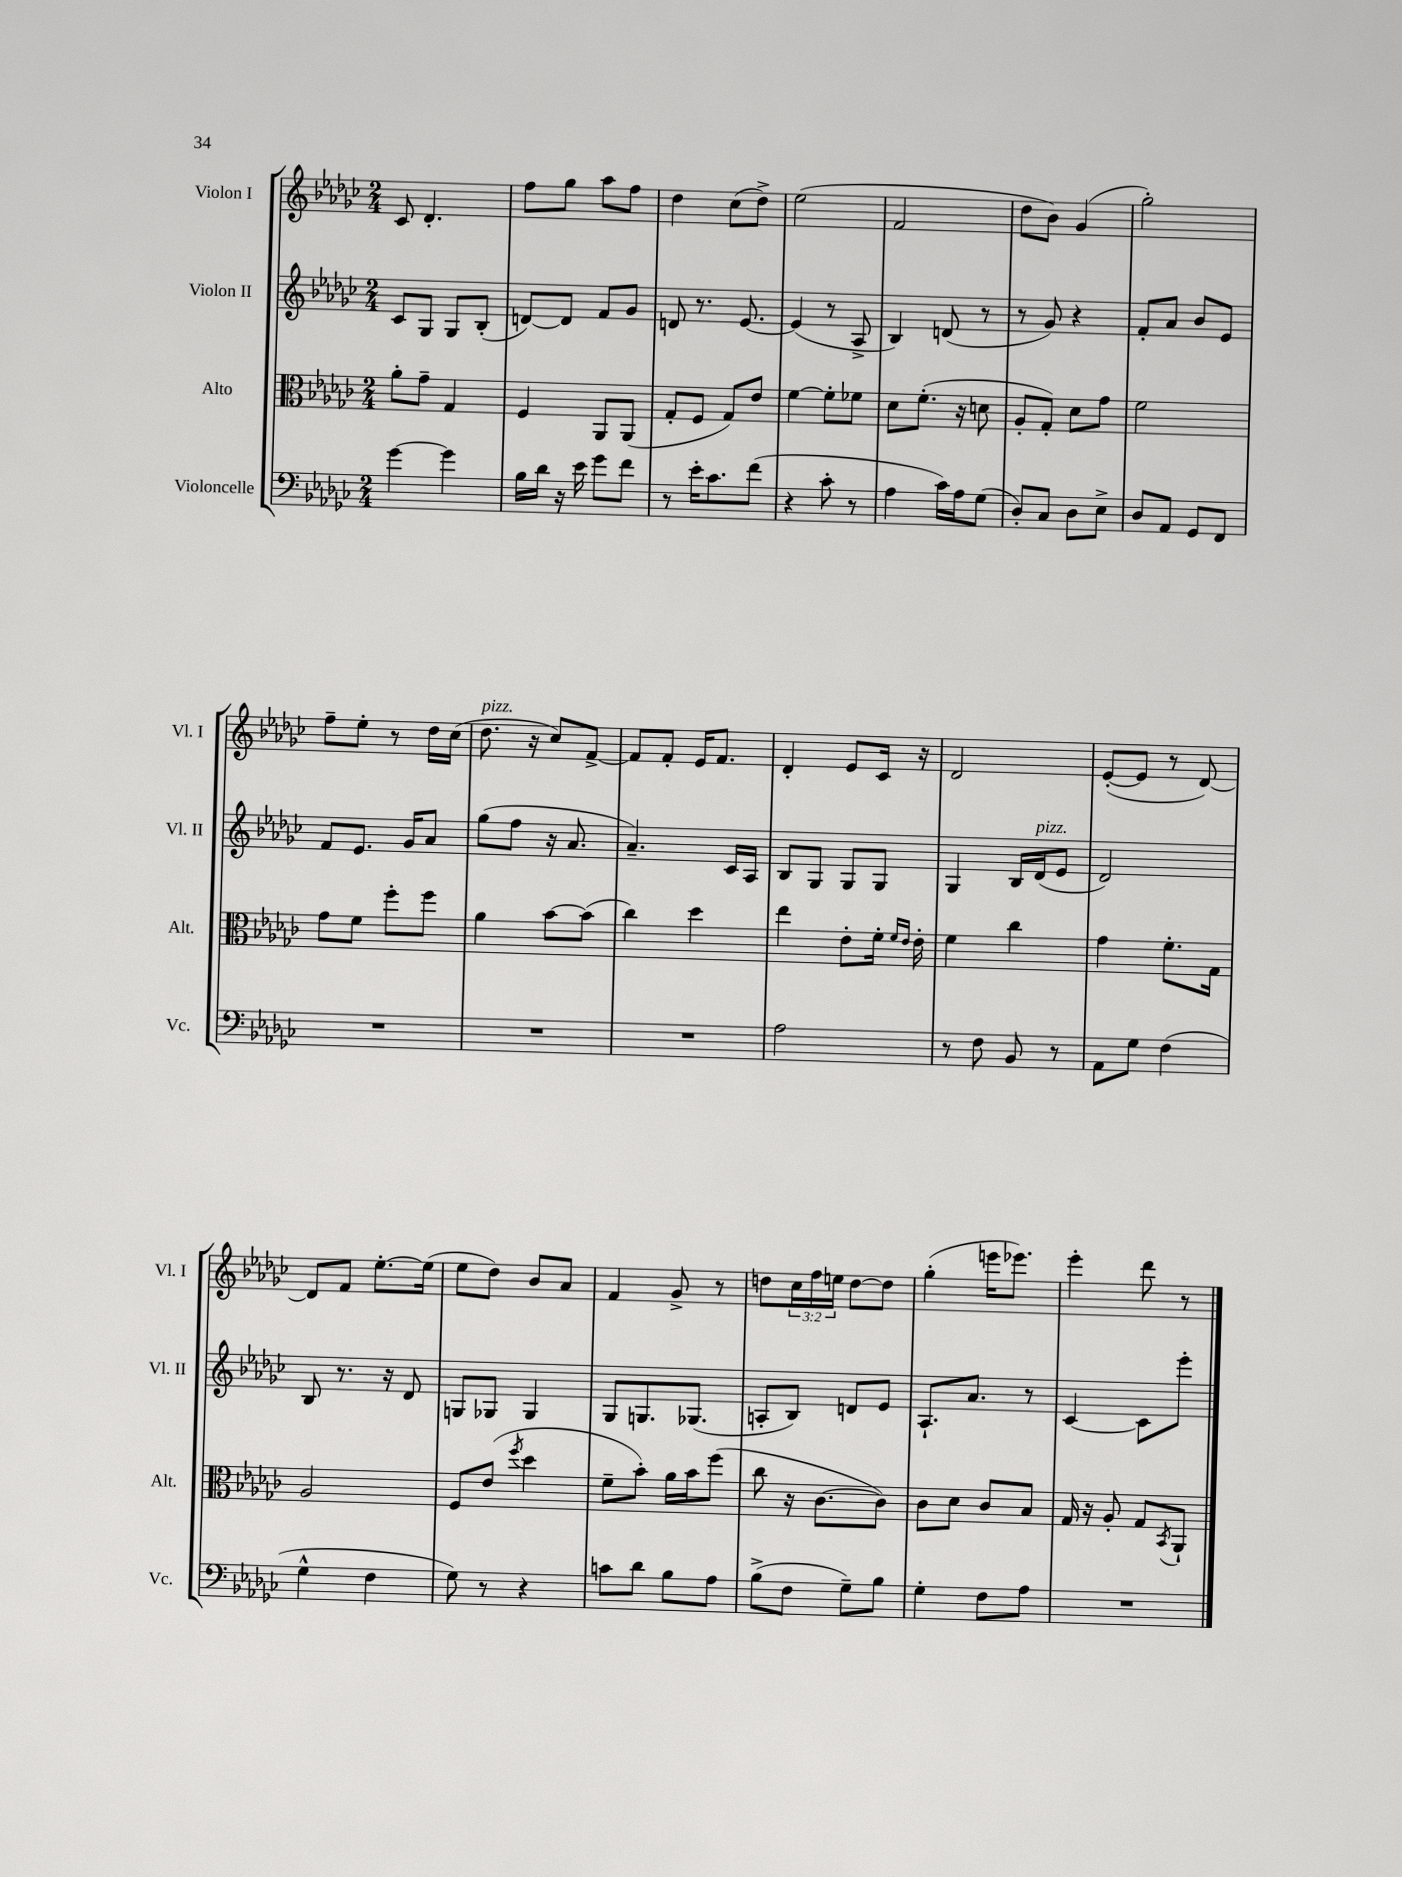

**kern	**kern	**kern	**kern
*part4	*part3	*part2	*part1
*staff4	*staff3	*staff2	*staff1
*I"Violoncelle	*I"Alto	*I"Violon II	*I"Violon I
*I'Vc.	*I'Alt.	*I'Vl. II	*I'Vl. I
*clefF4	*clefC3	*clefG2	*clefG2
*k[b-e-a-d-g-c-]	*k[b-e-a-d-g-c-]	*k[b-e-a-d-g-c-]	*k[b-e-a-d-g-c-]
*M2/4	*M2/4	*M2/4	*M2/4
=10	=10	=10	=10
[4g-\	8a-'\L	8c-/L	8c-/
.	8g-~\J	8G-/J	4.d-'/
4g-\]	4G-/	8G-/L	.
.	.	(8B-'/J	.
=11	=11	=11	=11
16B-\LL	4F/	[8dn/L)	8ff\L
16d-\JJ	.	.	.
16r	.	8d/J]	8gg-\J
16e-\	.	.	.
8g-\L	8AA-/L	8f/L	8aa-\L
8f\J	(8AA-/J	8g-/J	8ff\J
=12	=12	=12	=12
8r	8G-'/L	8dn/	4dd-\
16e-'\KL	8F/J	8.r	.
8.c-\	.	.	.
.	8G-/L)	.	(8cc-\L
.	.	[8.e-/	.
(8f\J	8e-/J	.	8dd-^\J)
=13	=13	=13	=13
4r	[4f\	(4e-/]	(2ee-\
8c-'\	8f'\L]	8r	.
8r	8f-X\J	8A-^/	.
=14	=14	=14	=14
4A-\	8d-\L	4B-/)	2f/
.	(8.f'\J	.	.
16c-\LL)	.	(8dn/	.
16A-\J	16r	.	.
(8G-\J	8dn\	8r	.
=15	=15	=15	=15
8D-'/L)	8A-'/L	8r	8dd-\L
8C-/J	8G-'/J)	8g-/)	8b-\J)
8D-\L	8d-\L	4r	(4g-/
8E-^\J	8g-\J	.	.
=16	=16	=16	=16
8D-/L	2f\	8f'/L	2gg-'\)
8AA-/J	.	8a-/J	.
8GG-/L	.	8b-/L	.
8FF/J	.	8e-/J	.
!!LO:LB:g=z
=17	=17	=17	=17
2r	8g-\L	8f/L	8ff~\L
.	8f\J	8.e-/J	8ee-'\J
.	8ff'\L	.	8r
.	.	16g-/KL	.
.	8ff\J	8a-/J	16dd-\LL
.	.	.	(16cc-\JJ
=18	=18	=18	=18
!	!	!	!LO:TX:a:i:t=pizz.
2r	4a-\	(8gg-\L	8.dd-\
.	.	8ff\J	.
.	.	.	16r
.	[8b-\L	16r	8cc-/L)
.	.	8.a-/	.
.	(8b-\J]	.	[8f^/J
=19	=19	=19	=19
2r	4cc-\)	4.a-~/)	8f/L]
.	.	.	8f'/J
.	4dd-\	.	16e-/KL
.	.	.	8.f/J
.	.	16c-/LL	.
.	.	16A-/JJ	.
=20	=20	=20	=20
2A-\	4ee-\	8B-/L	4d-'/
.	.	8G-/J	.
.	8e-'\L	8G-/L	8e-/L
.	16f'\Jk	8G-/J	16c-/Jk
.	16qqf/LL	.	.
.	16qqe-/JJ	.	.
.	16e-'\	.	16r
=21	=21	=21	=21
8r	4f\	4G-/	2d-/
8F\	.	.	.
8BB-/	4cc-\	16B-/LL	.
!	!	!LO:TX:a:i:t=pizz.	!
.	.	(16d-/J	.
8r	.	8e-/J	.
=22	=22	=22	=22
8AA-\L	4g-\	2d-/)	([8e-'/L
8G-\J	.	.	8e-/J]
(4F\	8.f'\L	.	8r
.	.	.	[8d-/)
.	16G-\Jk	.	.
!!LO:LB:g=z
=23	=23	=23	=23
4G-^^\	2A-/	8B-/	8d-/L]
.	.	8.r	8f/J
4F\	.	.	[8.ee-'\L
.	.	16r	.
.	.	8d-/	.
.	.	.	(16ee-\Jk]
=24	=24	=24	=24
8G-\)	8F/L	8Gn/L	8ee-\L
8r	(8e-/J	8G-X/J	8dd-\J)
.	8qff/	.	.
4r	4dd-\	4G-/	8b-/L
.	.	.	8a-/J
=25	=25	=25	=25
8cn\L	8f~\L	8G-/L	4f/
8d-\J	8b-'\J)	8.Gn/	.
8B-\L	16a-\LL	.	8g-^/
.	16b-\J	(8.G-X/J	.
8A-\J	(8ff\J	.	8r
=26	=26	=26	=26
(8B-^\L	8cc-\	8An'/L	8ddn\L
8F\J	16r	8B-/J)	24cc-\L
.	.	.	24ff\
.	[8.c-\L	.	.
.	.	.	24een\JJ
8G-~\L)	.	8dn/L	[8dd\L
8B-\J	8c-\J])	8e-/J	8dd\J]
=27	=27	=27	=27
4G-'\	8c-\L	8.A-`/L	(4gg-'\
.	8d-\J	.	.
.	.	8.a-/J	.
8F\L	8c-/L	.	16eeen\KL
.	.	.	8.eee-X\J)
8A-\J	8B-/J	8r	.
=28	=28	=28	=28
2r	16G-/	[4c-/	4eee-'\
.	16r	.	.
.	8A-'/	.	.
.	8G-/L	8c-\L]	8ddd-\
.	8qBB-/	.	.
.	8AA-`/J	8eee-'\J	8r
==	==	==	==
*-	*-	*-	*-
